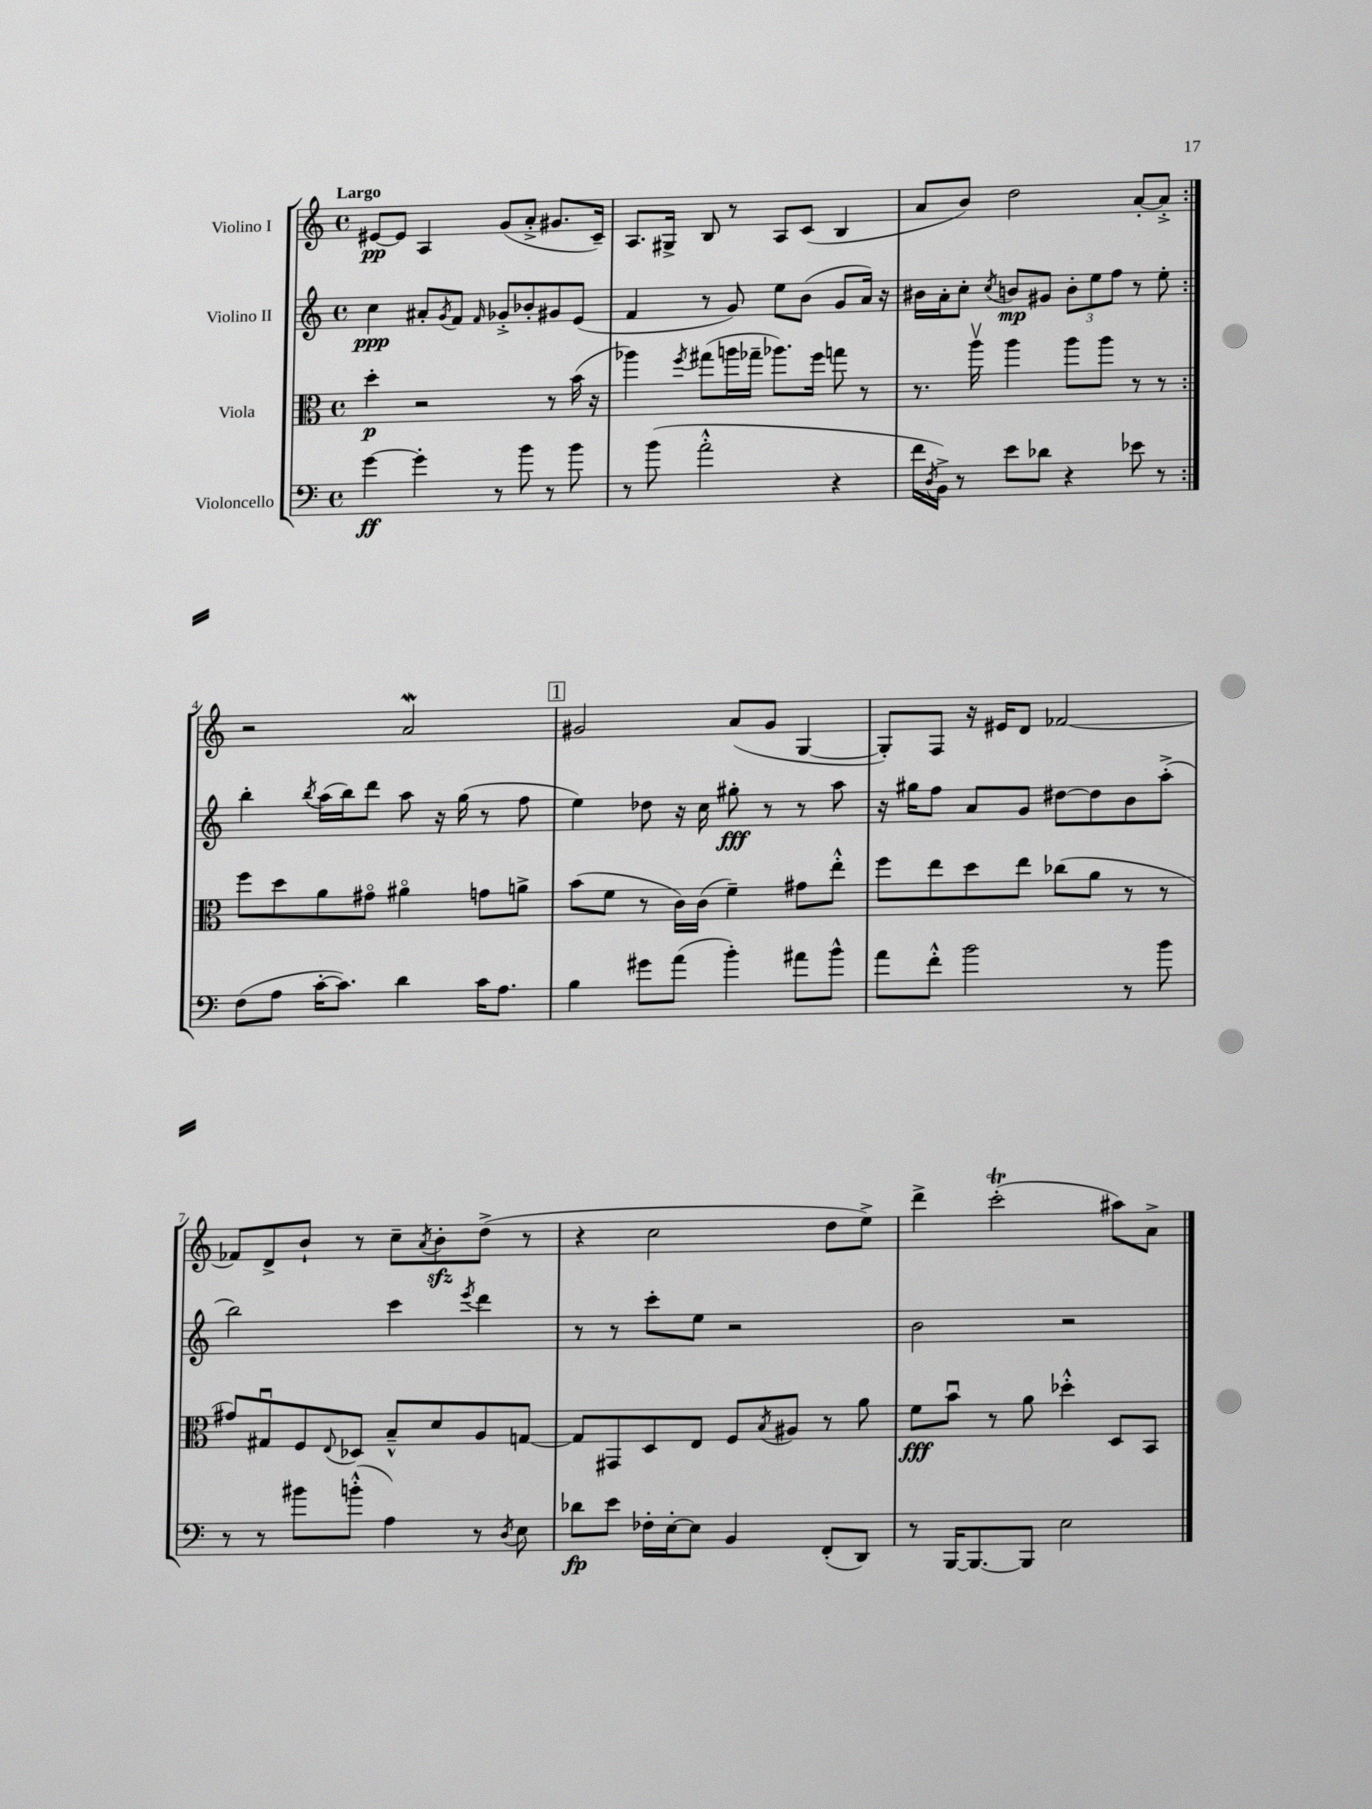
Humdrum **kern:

**kern	**kern	**kern	**kern
*staff4	*staff3	*staff2	*staff1
*clefF4	*clefC3	*clefG2	*clefG2
*k[]	*k[]	*k[]	*k[]
*M4/4	*M4/4	*M4/4	*M4/4
*met(c)	*met(c)	*met(c)	*met(c)
[4g	4dd'	4cc	[8e#
.	.	.	8e#]
4g']	2r	8a#'	4A
.	.	8qg	.
.	.	8f	.
.	.	16qqf	.
8r	.	8g-'^	(8g
8b	.	8b-'	8a'^
8r	8r	8g#	8.g#
8b	(16b	(8e	.
.	16r	.	16c~)
=	=	=	=
8r	4aa-)	4f	8.A
(8b	.	.	.
.	.	.	16G#^
.	8qff	.	.
2a'^^	(8gg#	8r	8B
.	16aa	8g)	8r
.	16gg-~	.	.
.	8.aa-)	8ee	8A
.	.	(8b	(8c
.	16ff	.	.
4r	8gg	8g	4B
.	8r	16a)	.
.	.	16r	.
=	=	=	=
16f	8.r	16b#	8a
8qD	.	.	.
16BB^)	.	16a'	.
8r	.	8cc'	8b)
.	16aav	.	.
.	.	8qcc	.
8e	4aa	8b	2dd
8d-	.	8g#	.
4r	8aa	12b'	.
.	.	12ee	.
.	8aa	.	.
.	.	12ff	.
8e-	8r	8r	[8a'
8r	8r	8ee'	8a'^]
=:|!	=:|!	=:|!	=:|!
(8F	8ff	4bb'	2r
8A	8dd	.	.
.	.	8qbb	.
[16c'	8a	(16aa	.
8.c])	.	16bb)	.
.	8g#o	8ddd	.
4d	4a#o	8aa	2a
.	.	16r	.
.	.	(16gg	.
16c	8g	8r	.
8.A	.	.	.
.	8a^	8ff	.
=	=	=	=
4B	(8b	4ee)	2g#
.	8f	.	.
8g#	8r	8dd-	.
(8a	16c)	16r	.
.	(16c	16cc	.
4b')	4f~)	8gg#'	(8a
.	.	8r	8g#
8a#	8g#	8r	[4G
8b^^	8ee'^^	8aa	.
=	=	=	=
8a	8ff	16r	8G'])
.	.	16gg#	.
8f'^^	8ee	8ff	8F
2b	8dd	8a	16r
.	.	.	16e#
.	8ee	8g	8d
.	(8cc-	[8dd#	[2f-
.	8a	8dd#]	.
8r	8r	8b	.
8b	8r	(8aa'^	.
=	=	=	=
8r	8g#)	2bb)	8f-]
8r	8G#u	.	8d^
8b#	8F	.	8b`
.	8qqE	.	.
(8b'^^	8D-	.	8r
4A)	8B~^^	4ccc	8cc~
.	.	.	8qa
.	8d	.	8b'
.	.	8qeee	.
8r	8A	4ddd	(8dd^
8qD	.	.	.
8E	[8G	.	8r
=	=	=	=
8d-	8G]	8r	4r
8e	8GG#	8r	.
16F-'	8D	8ccc'	2cc
[16E'	.	.	.
8E]	8E	8ee	.
4BB	8F	2r	.
.	8qB	.	.
.	8A#	.	.
(8FF'	8r	.	8dd
8DD)	8a	.	8ee^)
=	=	=	=
8r	8f	2b	4ddd^
[16BBB	8bu	.	.
8.BBB_	.	.	.
.	8r	.	(2ccc'
8BBB]	8a	.	.
2E	4dd-'^^	2r	.
.	8D	.	8aa#)
.	8BB	.	8a^
==	==	==	==
*-	*-	*-	*-
